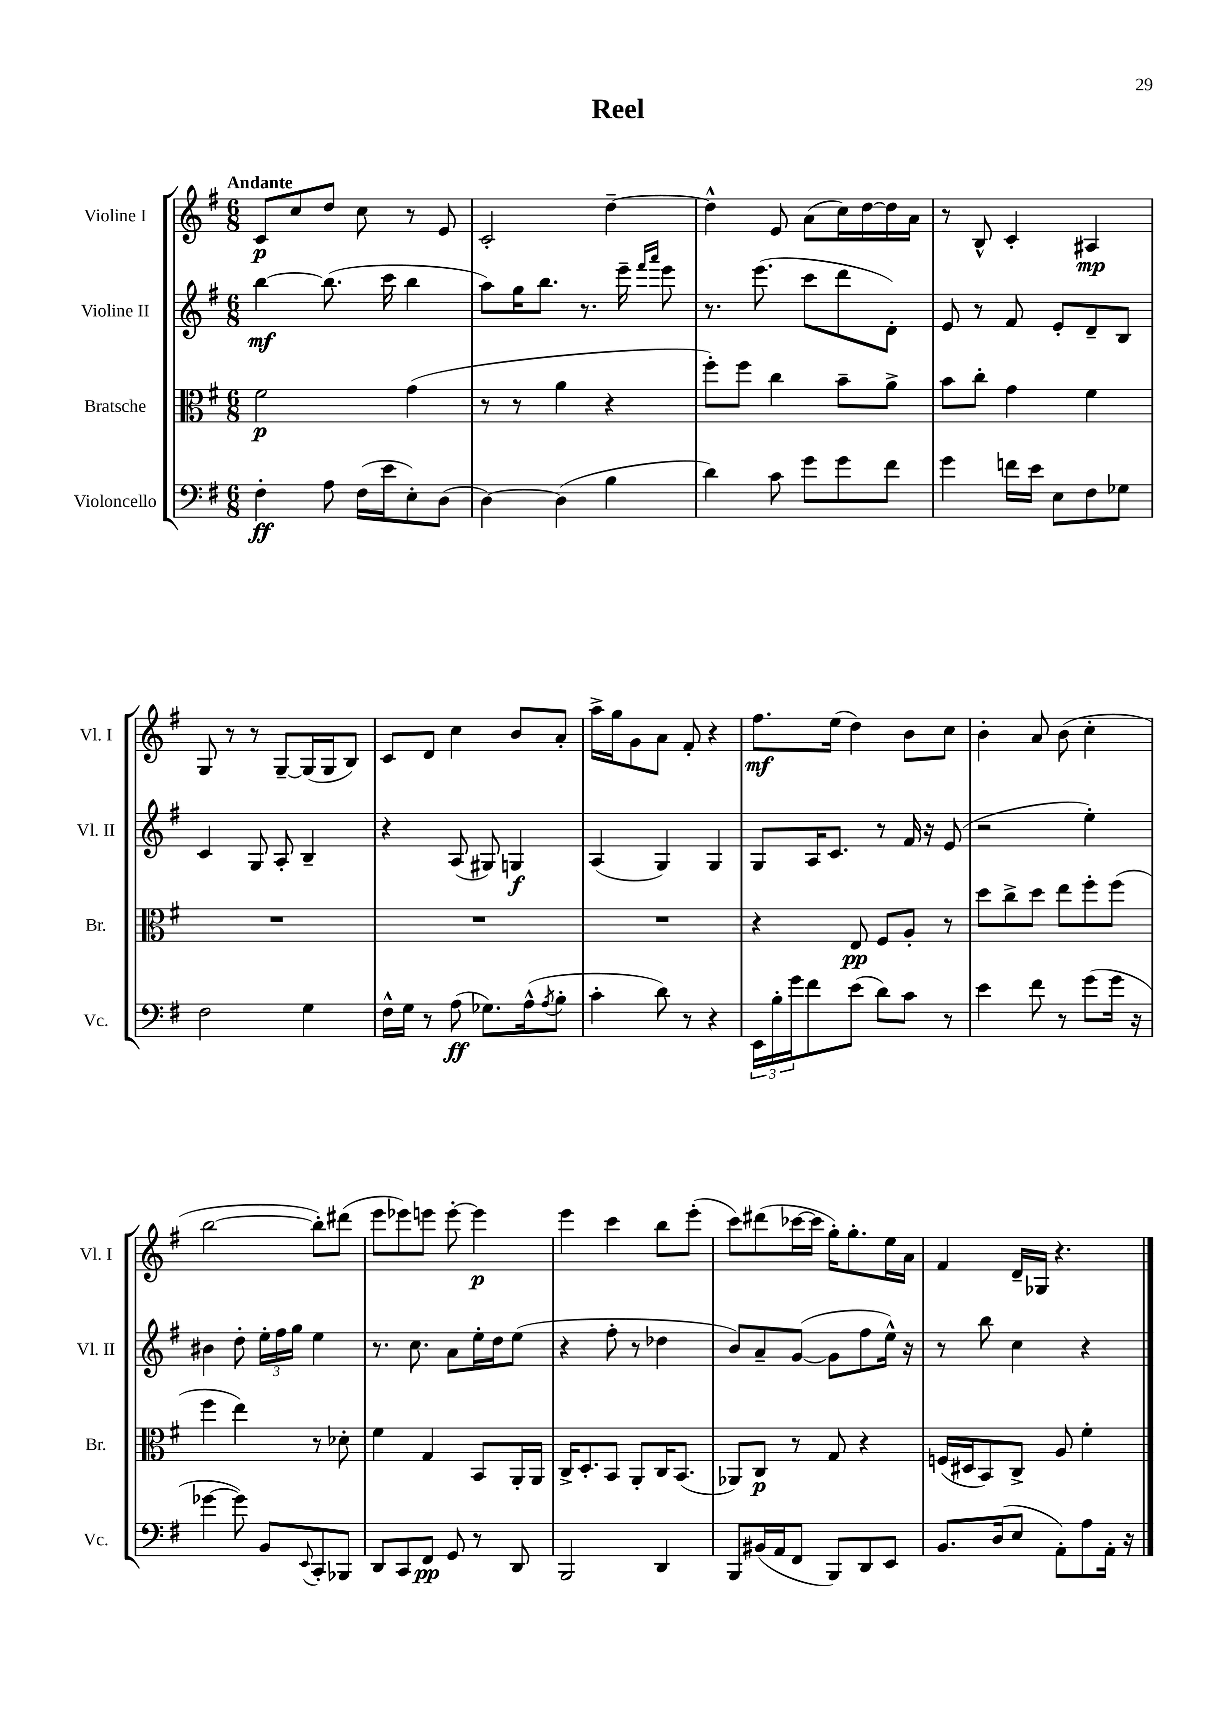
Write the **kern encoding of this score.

**kern	**dynam	**kern	**dynam	**kern	**dynam	**kern	**dynam
*part4	*part4	*part3	*part3	*part2	*part2	*part1	*part1
*staff4	*staff4	*staff3	*staff3	*staff2	*staff2	*staff1	*staff1
*I"Violoncello	*	*I"Bratsche	*	*I"Violine II	*	*I"Violine I	*
*I'Vc.	*	*I'Br.	*	*I'Vl. II	*	*I'Vl. I	*
*clefF4	*	*clefC3	*	*clefG2	*	*clefG2	*
*k[f#]	*	*k[f#]	*	*k[f#]	*	*k[f#]	*
*M6/8	*	*M6/8	*	*M6/8	*	*M6/8	*
=1	=1	=1	=1	=1	=1	=1	=1
!	!	!	!	!	!	!LO:TX:a:B:t=Andante	!
4F#'\	ff	2f#\	p	[4bb\	mf	8c/L	p
.	.	.	.	.	.	8cc/	.
8A\	.	.	.	(8.bb\]	.	8dd/J	.
(16F#\LL	.	.	.	.	.	8cc\	.
16e\J	.	.	.	16ccc\	.	.	.
8E'\)	.	(4g\	.	4bb\	.	8r	.
(8D\J	.	.	.	.	.	8e/	.
=2	=2	=2	=2	=2	=2	=2	=2
[4D\)	.	8r	.	8aa\L)	.	2c'/	.
.	.	8r	.	16gg\K	.	.	.
.	.	.	.	8.bb\J	.	.	.
(4D\]	.	4a\	.	.	.	.	.
.	.	.	.	8.r	.	.	.
4B\	.	4r	.	.	.	[4dd~\	.
.	.	.	.	16eee~\	.	.	.
.	.	.	.	16qqfff#/LL	.	.	.
.	.	.	.	16qqaaa/JJ	.	.	.
.	.	.	.	8eee\	.	.	.
=3	=3	=3	=3	=3	=3	=3	=3
4d\)	.	8ff#'\L)	.	8.r	.	4dd^^\]	.
.	.	8ff#\J	.	.	.	.	.
.	.	.	.	(8.eee\	.	.	.
8c\	.	4cc\	.	.	.	8e/	.
8g\L	.	.	.	8ccc\L	.	(8a\L	.
8g\	.	8b~\L	.	8ddd\	.	16cc\L)	.
.	.	.	.	.	.	[16dd\	.
8f#\J	.	8a^\J	.	8d'\J)	.	16dd\]	.
.	.	.	.	.	.	16a\JJ	.
=4	=4	=4	=4	=4	=4	=4	=4
4g\	.	8b\L	.	8e/	.	8r	.
.	.	8cc'\J	.	8r	.	8B^^/	.
16fn\LL	.	4g\	.	8f#/	.	4c'/	.
16e\JJ	.	.	.	.	.	.	.
8E\L	.	.	.	8e'/L	.	.	.
8F#\	.	4f#\	.	8d~/	.	4A#X/	mp
8G-X\J	.	.	.	8B/J	.	.	.
!!LO:LB:g=z
=5	=5	=5	=5	=5	=5	=5	=5
2F#\	.	2.r	.	4c/	.	8G/	.
.	.	.	.	.	.	8r	.
.	.	.	.	8G/	.	8r	.
.	.	.	.	8A'/	.	[8G~/L	.
4G\	.	.	.	4B~/	.	(16G/L]	.
.	.	.	.	.	.	16G/J	.
.	.	.	.	.	.	8B/J)	.
=6	=6	=6	=6	=6	=6	=6	=6
16F#^^\LL	.	2.r	.	4r	.	8c/L	.
16G\JJ	.	.	.	.	.	.	.
8r	.	.	.	.	.	8d/J	.
(8A\	ff	.	.	(8A/	.	4cc\	.
8.G-X\L)	.	.	.	8G#X/)	.	.	.
.	.	.	.	4Gn/	f	8b/L	.
(16A^^\k	.	.	.	.	.	.	.
8qA/	.	.	.	.	.	.	.
8B'\J	.	.	.	.	.	8a'/J	.
=7	=7	=7	=7	=7	=7	=7	=7
4c'\	.	2.r	.	(4A/	.	16aa^\LL	.
.	.	.	.	.	.	16gg\J	.
.	.	.	.	.	.	8g\	.
8d\)	.	.	.	4G/)	.	8a\J	.
8r	.	.	.	.	.	8f#'/	.
4r	.	.	.	4G/	.	4r	.
=8	=8	=8	=8	=8	=8	=8	=8
24EE\LL	.	4r	.	8G/L	.	8.ff#\L	mf
24B'\	.	.	.	.	.	.	.
24g\J	.	.	.	.	.	.	.
8f#\	.	.	.	16A/K	.	.	.
.	.	.	.	8.c/J	.	(16ee\Jk	.
(8e\J	.	8E/	pp	.	.	4dd\)	.
8d\L)	.	8F#/L	.	8r	.	.	.
8c\J	.	8A'/J	.	16f#/	.	8b\L	.
.	.	.	.	16r	.	.	.
8r	.	8r	.	(8e/	.	8cc\J	.
=9	=9	=9	=9	=9	=9	=9	=9
4e\	.	8dd\L	.	2r	.	4b'\	.
.	.	8cc^\	.	.	.	.	.
8f#\	.	8dd\J	.	.	.	8a/	.
8r	.	8ee\L	.	.	.	(8b\	.
(8g\L	.	8ff#'\	.	4ee'\)	.	4cc'\	.
16g\Jk	.	(8ff#\J	.	.	.	.	.
16r	.	.	.	.	.	.	.
!!LO:LB:g=z
=10	=10	=10	=10	=10	=10	=10	=10
[4g-X\	.	4ff#\	.	4b#X\	.	[2bb\	.
8g-\])	.	4ee\)	.	8dd'\	.	.	.
8BB/L	.	.	.	24ee'\LL	.	.	.
.	.	.	.	24ff#\	.	.	.
.	.	.	.	24gg\JJ	.	.	.
8qqEE/	.	.	.	.	.	.	.
8CC'/	.	8r	.	4ee\	.	8bb'\L])	.
8BBB-X/J	.	8d-X'\	.	.	.	(8ddd#X\J	.
=11	=11	=11	=11	=11	=11	=11	=11
8DD/L	.	4f#\	.	8.r	.	8eee\L	.
8CC/	.	.	.	.	.	8eee-X\)	.
.	.	.	.	8.cc\	.	.	.
8FF#/J	pp	4G/	.	.	.	8eeen\J	.
8GG/	.	.	.	8a\L	.	[8eee'\	.
8r	.	8BB/L	.	16ee'\L	.	4eee\]	p
.	.	.	.	16dd\J	.	.	.
8DD/	.	16AA'/L	.	(8ee\J	.	.	.
.	.	16AA/JJ	.	.	.	.	.
=12	=12	=12	=12	=12	=12	=12	=12
2BBB/	.	16C^/KL	.	4r	.	4eee\	.
.	.	8.D'/	.	.	.	.	.
.	.	8BB/J	.	8ff#'\	.	4ccc\	.
.	.	8AA'/L	.	8r	.	.	.
4DD/	.	16C/K	.	4dd-X\	.	8bb\L	.
.	.	(8.BB/J	.	.	.	.	.
.	.	.	.	.	.	(8eee'\J	.
=13	=13	=13	=13	=13	=13	=13	=13
8BBB/L	.	8AA-X/L)	.	8b/L)	.	8ccc\L)	.
(16BB#X/L	.	8C/J	p	8a~/	.	(8ddd#X\	.
16AA/J	.	.	.	.	.	.	.
8FF#/J	.	8r	.	([8g/J	.	[16ccc-X\L	.
.	.	.	.	.	.	16ccc-\JJ]	.
8BBB/L)	.	8G/	.	8g\L]	.	16gg'\KL)	.
.	.	.	.	.	.	8.gg'\	.
8DD/	.	4r	.	8ff#\	.	.	.
8EE/J	.	.	.	16ee^^\Jk)	.	16ee\L	.
.	.	.	.	16r	.	16a\JJ	.
=14	=14	=14	=14	=14	=14	=14	=14
8.BB/L	.	(16Fn/LL	.	8r	.	4f#/	.
.	.	16D#X/J	.	.	.	.	.
.	.	8BB/)	.	8bb\	.	.	.
(16D/k	.	.	.	.	.	.	.
8E/J	.	8C^/J	.	4cc\	.	16d~/LL	.
.	.	.	.	.	.	16G-X/JJ	.
8AA'\L)	.	8A/	.	.	.	4.r	.
8A\	.	4f#'\	.	4r	.	.	.
16AA'\Jk	.	.	.	.	.	.	.
16r	.	.	.	.	.	.	.
==	==	==	==	==	==	==	==
*-	*-	*-	*-	*-	*-	*-	*-
